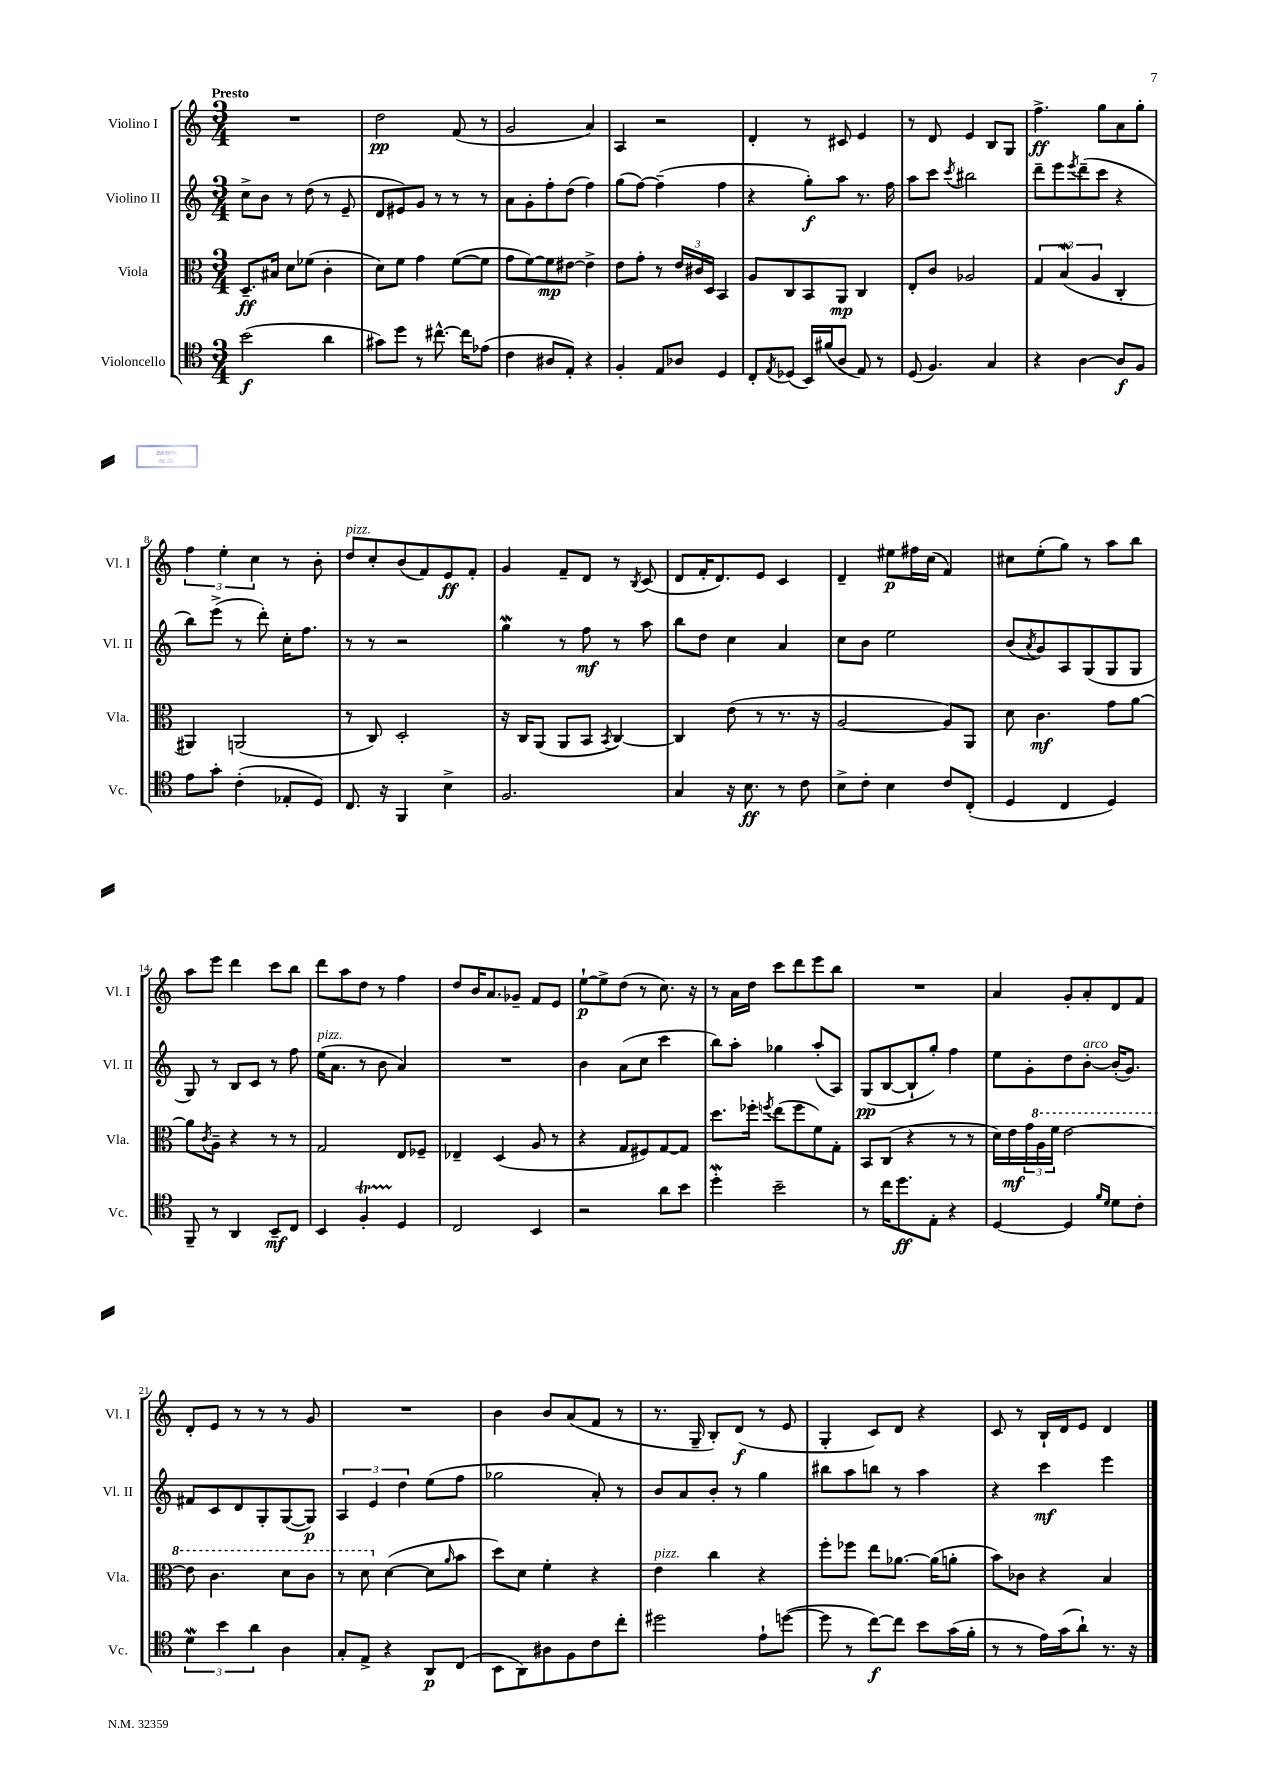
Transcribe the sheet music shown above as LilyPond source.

<<
\new StaffGroup <<
\new Staff = "s0" \with { instrumentName = "Violino I" shortInstrumentName = "Vl. I" } {
    \clef treble \key c \major \numericTimeSignature \time 3/4 \tempo "Presto"
    R2. |
    d''2\pp f'8( r8 |
    g'2 a'4) |
    a4 r2 |
    d'4-. r8 cis'8 e'4 |
    r8 d'8 e'4 b8 g8 |
    f''4.->\ff g''8 a'8 g''8-. |
    \tuplet 3/2 { f''4 e''4-. c''4 } r8 b'8-. |
    d''8^\markup { \italic "pizz." } c''8-. b'8( f'8) e'8\ff f'8-. |
    g'4 f'8-- d'8 r8 \acciaccatura { b8 } c'8( |
    d'8 f'16-. d'8.) e'8 c'4 |
    d'4-- eis''8\p fis''16 c''16( f'4) |
    cis''8 e''8-.( g''8) r8 a''8 b''8 |
    a''8 e'''8 d'''4 c'''8 b''8 |
    d'''8 a''8 d''8 r8 f''4 |
    d''8 b'16 a'8. ges'8-- f'8 e'8 |
    e''8~-!\p e''8-> d''8( r8 c''8.) r16 |
    r8 a'16 d''16 c'''8 d'''8 e'''8 b''8 |
    R2. |
    a'4 g'8-. a'8-. d'8 f'8 |
    d'8-. e'8 r8 r8 r8 g'8 |
    R2. |
    b'4 b'8 a'8( f'8 r8 |
    r8. g16-- b8-.) d'8\f( r8 e'8 |
    g4-. c'8) d'8 r4 |
    c'8 r8 b16-! d'16 e'8 d'4 \bar "|." |
}
\new Staff = "s1" \with { instrumentName = "Violino II" shortInstrumentName = "Vl. II" } {
    \clef treble \key c \major \numericTimeSignature \time 3/4
    c''8-> b'8 r8 d''8( r8 e'8-- |
    d'8 eis'8) g'8 r8 r8 r8 |
    a'8 g'8-. f''8-. d''8( f''4) |
    g''8( f''8~) f''4--( f''4 |
    r4 g''8-.\f) a''8 r8. f''16 |
    a''8 c'''8 \acciaccatura { c'''8 } bis''2 |
    d'''8-- e'''8 \acciaccatura { e'''8 } d'''8--( c'''8 r4 |
    b''8) e'''8->( r8 d'''8-.) c''16-. f''8. |
    r8 r8 r2 |
    g''4\mordent r8 f''8\mf r8 a''8 |
    b''8 d''8 c''4 a'4 |
    c''8 b'8 e''2 |
    b'8( \acciaccatura { a'8 } g'8) a8 g8( g8 g8 |
    g8) r8 b8 c'8 r8 f''8 |
    e''16^\markup { \italic "pizz." }( a'8. r8 b'8 a'4) |
    R2. |
    b'4 a'8( c''8 c'''4 |
    b''8) a''8-. ges''4 a''8-.( a8) |
    g8\pp( b8~ b8-! g''8-.) f''4 |
    e''8 g'8-. d''8 b'8~-.^\markup { \italic "arco" } b'16-.( g'8.) |
    fis'8 c'8 d'8 g8-. g8~( g8\p) |
    \tuplet 3/2 { a4 e'4 d''4 } e''8( f''8 |
    ges''2 a'8-.) r8 |
    b'8 a'8 b'8-. r8 g''4 |
    bis''8 a''8 b''8 r8 a''4 |
    r4 c'''4\mf e'''4 \bar "|." |
}
\new Staff = "s2" \with { instrumentName = "Viola" shortInstrumentName = "Vla." } {
    \clef alto \key c \major \numericTimeSignature \time 3/4
    d8.--\ff bis16 d'8 fes'8( c'4-. |
    d'8) f'8 g'4 f'8~( f'8 |
    g'8 f'8~) f'8\mp eis'8~ eis'4-> |
    e'8 g'8-. r8 \tuplet 3/2 { e'16 cis'16 d16 } b,4 |
    a8 c8 b,8 a,8\mp c4 |
    e8-. c'8 aes2 |
    \tuplet 3/2 { g4 b4\mordent( a4 } c4-. |
    ais,4) a,2( |
    r8 c8) d2-. |
    r16 c16 a,8( a,8 b,8 \acciaccatura { b,8 } c4~) |
    c4 e'8( r8 r8. r16 |
    a2~ a8) a,8 |
    d'8 c'4.\mf g'8 a'8~ |
    a'8 \acciaccatura { c'8 } a8-- r4 r8 r8 |
    g2 e8 fes8-- |
    ees4-- d4( a8 r8 |
    r4 g8 fis8) g8~ g8 |
    d''8. fes''16-. \acciaccatura { f''8 } e''8( f''8 f'8) g8-. |
    b,8 c8( r4 r8 r8 |
    d'16) e'16\mf \tuplet 3/2 { g'16 \ottava #1 a'16 f''16 } e''2~ |
    e''8 c''4. d''8 c''8 |
    r8 d''8 \ottava #0 d'4~( d'8 \grace { a'16 } b'8 |
    d''8) d'8 f'4-. r4 |
    e'4^\markup { \italic "pizz." } c''4 r4 |
    f''8-. fes''8 e''8 aes'8.~ aes'16( a'8-. |
    b'8) ces'8 r4 b4 \bar "|." |
}
\new Staff = "s3" \with { instrumentName = "Violoncello" shortInstrumentName = "Vc." } {
    \clef tenor \key c \major \numericTimeSignature \time 3/4
    b'2\f( a'4 |
    gis'8) d''8 r8 cis''8.~-^ cis''16 ees'8( |
    c'4 ais8 e8-.) r4 |
    f4-. e8 aes8 d4 |
    c8-. \acciaccatura { e8 } des8( b,16) fis'16( a8 e8) r8 |
    d8( f4.) g4 |
    r4 a4~ a8\f f8 |
    e'8 g'8-. c'4-.( ees8-. d8) |
    c8. r16 f,4 b4-> |
    f2. |
    g4 r16 b8.\ff r8 c'8 |
    b8-> c'8-. b4 c'8 c8-.( |
    d4 c4 d4) |
    f,8-- r8 a,4 b,8--\mf c8 |
    b,4 f4-.\startTrillSpan d4\stopTrillSpan |
    c2 b,4 |
    r2 a'8 b'8 |
    d''4-.\mordent b'2-- |
    r8 c''16 d''8.\ff e8-. r4 |
    d4~ d4 \grace { f'16 d'16 } d'8 c'8-. |
    \tuplet 3/2 { d'4\mordent b'4 a'4 } a4 |
    g8-. e8-> r4 a,8\p c8( |
    b,8 a,8) ais8 f8 c'8 c''8-. |
    dis''2 e'8-! d''8~( |
    d''8 r8 c''8~\f) c''8 b'8 g'16( f'16-. |
    r8 r8 e'16) g'16( a'8-!) r8. r16 \bar "|." |
}
>>
>>
